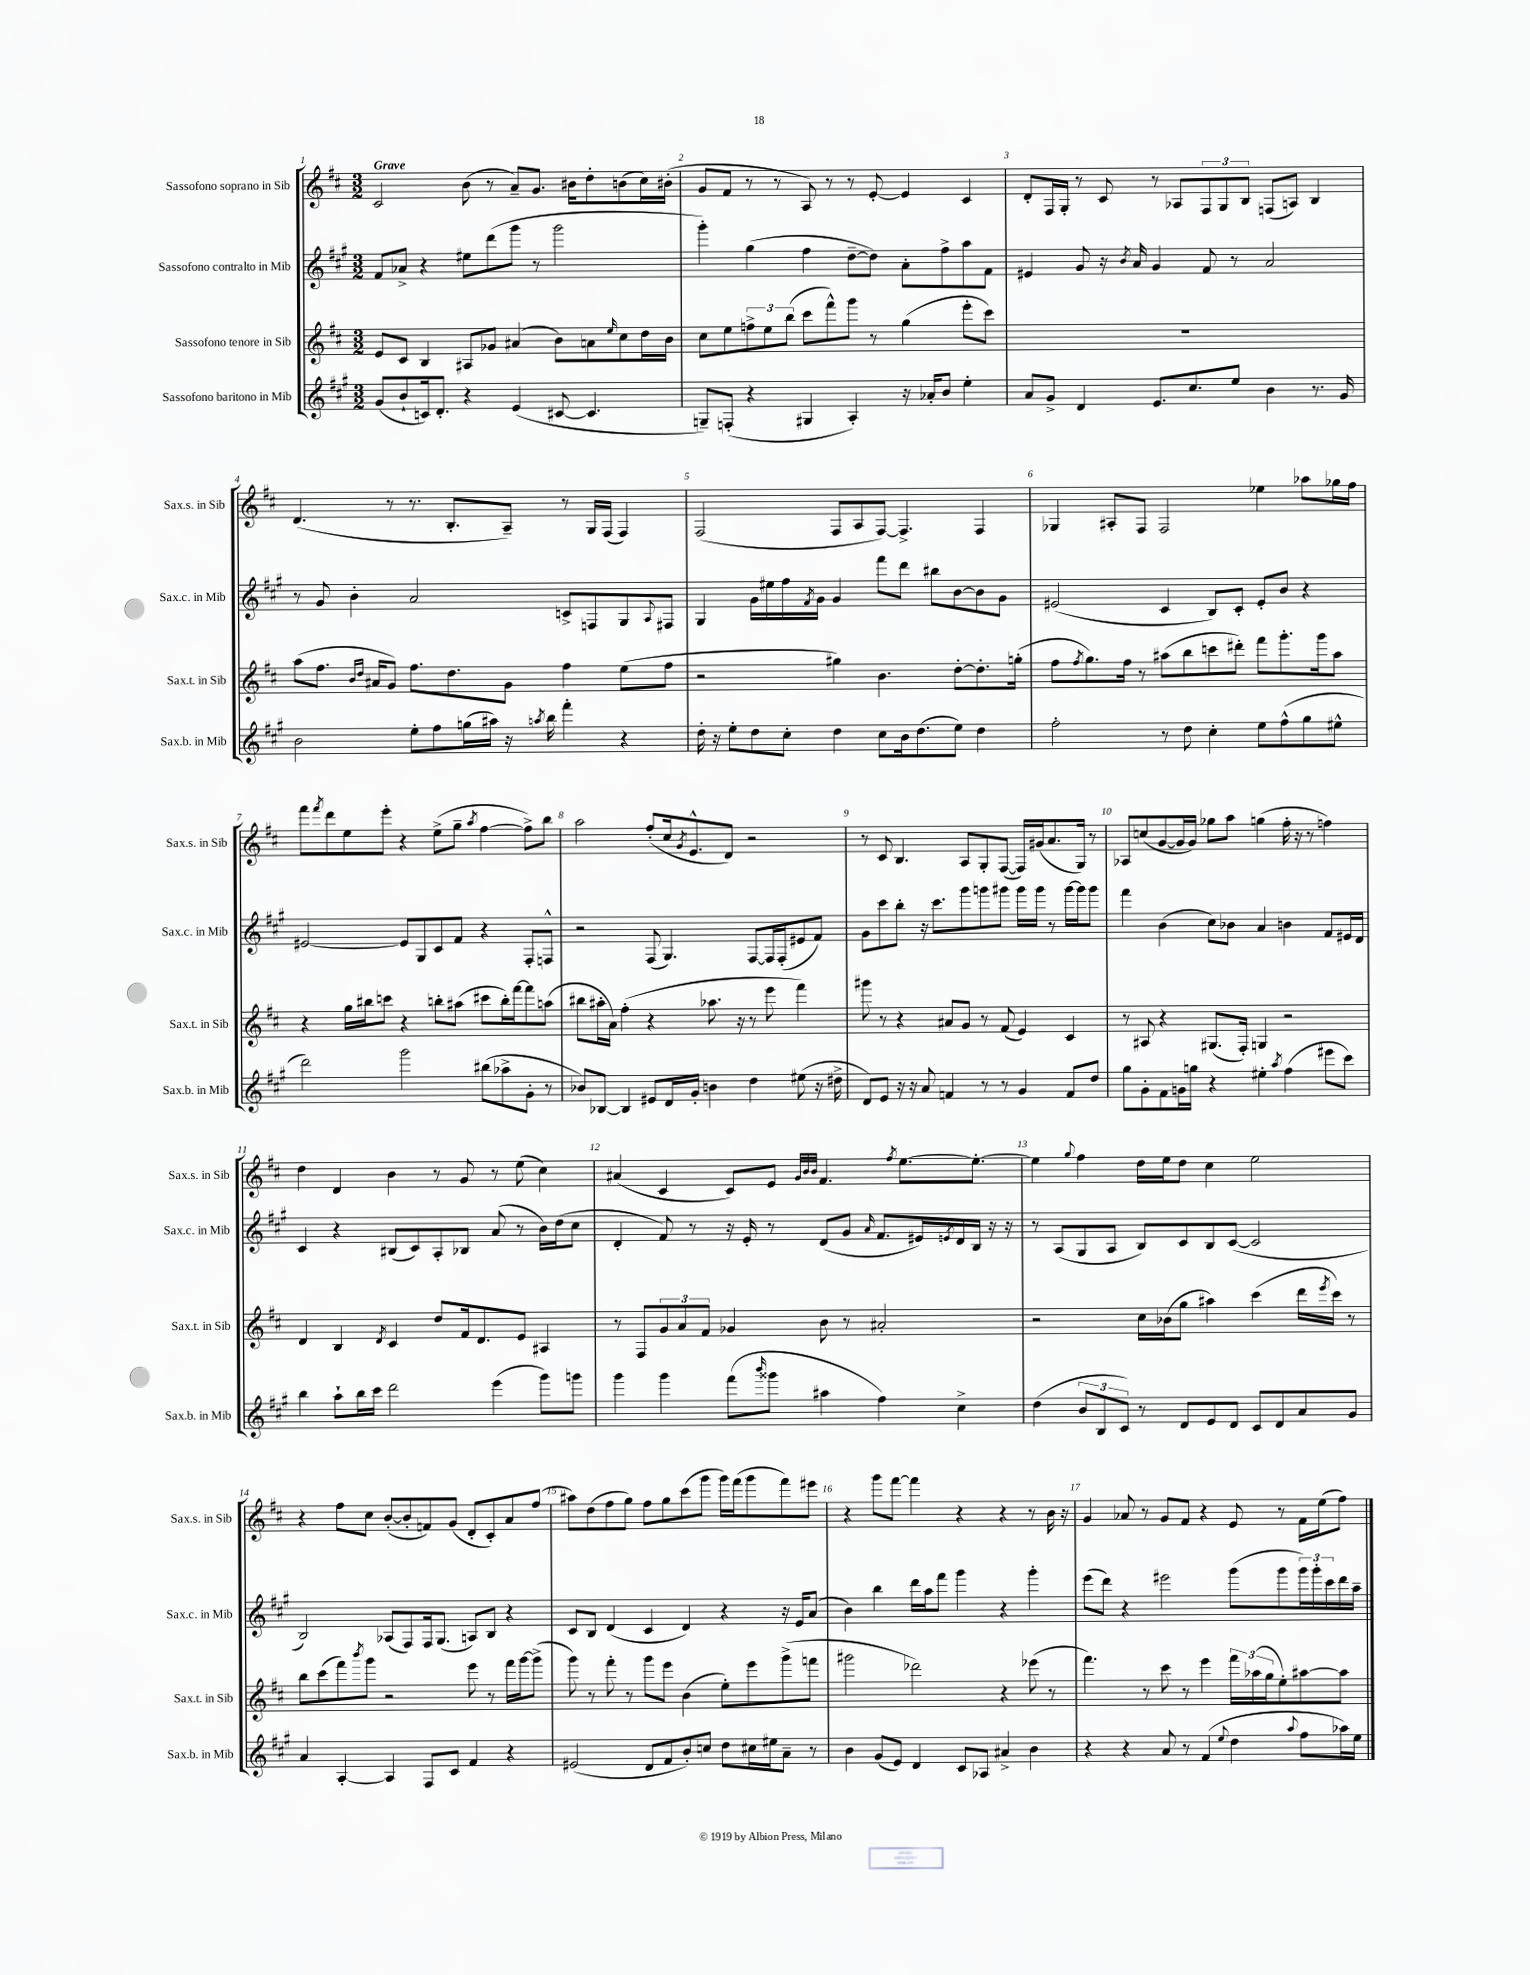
<<
\new StaffGroup <<
\new Staff = "s0" \with { instrumentName = "Sassofono soprano in Sib" shortInstrumentName = "Sax.s. in Sib" } {
    \clef treble \key d \major \numericTimeSignature \time 3/2 \tempo "Grave"
    cis'2 b'8( r8 a'8--) g'8. bis'16 d''8-. b'8( cis''16) bis'16-.( |
    g'8 fis'8 r8 r8 a8) r8 r8 e'8~-. e'4 cis'4 |
    d'8-. fis16 g16-. r8 cis'8 r8 aes8 \tuplet 3/2 { fis8 g8 b8 } f8( a8) b4 |
    d'4.( r8 r8. b8.-. a8--) r8 g16 fis16( fis4) |
    fis2( fis8 a8 fis8~) fis4.-> fis4 |
    ges4 ais8-. fis8 fis2 ees''4 aes''8 ges''16 fis''16 |
    fis'''8 \acciaccatura { fis'''8 } d'''8 e''8 e'''8-. r4 e''8->( g''8-- \acciaccatura { a''8 } fis''4~ fis''8->) b''8 |
    a''2 fis''8-.( cis''16 \acciaccatura { g'8 } e'8.-^ d'8) r2 |
    r8 cis'8 b4. a8 g8-. fis8~( fis16) gis'16( a'8. g16) r8 |
    aes8 c''8( g'8~ g'16 g'16) ges''8 a''8 g''4( fis''16-. r16 r8 f''4) |
    d''4 d'4 b'4 r8 g'8 r8 e''8( cis''4) |
    ais'4( cis'4 cis'8) e'8 \grace { g'32 b'32 b'32 } fis'4. \acciaccatura { fis''8 } e''8.~ e''8.~-. |
    e''4 \appoggiatura { g''8 } fis''4 d''16 e''16 d''8 cis''4 e''2 |
    r4 fis''8 cis''8 b'8~-.( b'8-. f'8) g'8( d'8-. cis'8-.) a'8 fis''8( |
    ais''8) d''8( fis''8 g''8) fis''8 g''8 cis'''8( g'''8 g'''16) fis'''16( g'''8 fis'''8) eis'''8 |
    r4 g'''8 fis'''8~ fis'''4 r4 r4 r8 b'16 r16 |
    g'4 aes'8 r8 g'8 fis'8 r4 e'8 r8 fis'16 e''16( fis''8) \bar "|." |
}
\new Staff = "s1" \with { instrumentName = "Sassofono contralto in Mib" shortInstrumentName = "Sax.c. in Mib" } {
    \clef treble \key a \major \numericTimeSignature \time 3/2
    fis'8 aes'8-> r4 eis''8 d'''8( gis'''8 r8 gis'''2 |
    gis'''4-.) gis''4( fis''4 d''8~-- d''8) a'8-. fis''8-> a''8 fis'8 |
    eis'4 gis'8 r16 \acciaccatura { b'8 } a'16 gis'4 fis'8 r8 a'2 |
    r8 gis'8 b'4-. a'2 c'8-> f8 gis8 \appoggiatura { a8 } fis8 |
    gis4 gis'16 eis''16 fis''16 \acciaccatura { fis'8 } gis'16 gis'4 fis'''8 d'''8 bis''8 b'8~ b'8 gis'8 |
    eis'2( cis'4 b8) cis'8-. eis'8-. b'8 r4 |
    eis'2~ eis'8 gis8 cis'8 fis'8 r4 fis8-. f8-^ |
    r2 fis8( gis4.) fis8~ fis16 fis16-.( eis'8 fis'8) |
    gis'8 cis'''8 b''8-. r16 cis'''8. gis'''8 g'''8 gis'''8 gis'''16 gis'''16 r8 gis'''16~ gis'''16 gis'''8 |
    fis'''4 b'4( cis''8) bes'8 a'4 b'4 fis'8 eis'16 d'16 |
    cis'4 r4 bis8( cis'8) a8-. bes8 a'8( r8 b'16) d''16( cis''8 |
    d'4-. fis'8) r8 r16 e'16-. r8 d'8( gis'8 \grace { a'16 } fis'8. eis'16) \acciaccatura { e'8 } d'16 b16 r16 r16 |
    r8 a8( gis8 a8 b8) cis'8 b8 cis'8~( cis'2 |
    b2) aes8( fis8) fis16 gis8.( a8) b8 r4 |
    cis'8 b8 d'4( cis'4 d'4) r4 r16 e'16 a'8( |
    b'4) b''4 d'''16 a''16 fis'''8 gis'''4 r4 gis'''4-. |
    e'''8( d'''8) r4 eis'''2 gis'''8( gis'''8 \tuplet 3/2 { gis'''16) gis'''16-. cis'''16 } d'''16 a''16-- \bar "|." |
}
\new Staff = "s2" \with { instrumentName = "Sassofono tenore in Sib" shortInstrumentName = "Sax.t. in Sib" } {
    \clef treble \key d \major \numericTimeSignature \time 3/2
    e'8 cis'8 b4 ais8 ges'8 ais'4( b'8) a'8 \grace { e''16 } cis''8 d''16 b'16 |
    cis''8 e''8 \tuplet 3/2 { f''8-> e''8 b''8( } cis'''8 fis'''8-^) g'''8 r8 g''4( e'''8-. cis'''8) |
    R1. |
    a''8( fis''8. \grace { b'16 d''16 } ais'16 g'8) fis''8. d''8. g'8 fis''4 e''8( fis''8 |
    r2 gis''4) b'4. d''8~-. d''8.-. g''16-.( |
    fis''8 \acciaccatura { fis''8 } g''8.) fis''16 r8 ais''8( b''8 c'''8 dis'''8-.) fis'''8 g'''8.-. g'''16 ais''8 |
    r4 g''16 bis''16 c'''8 r4 b''8-. ais''8( cis'''8 b''16-.) fis'''16~ fis'''8 a''8( |
    bis''8 ais''16-. a'16) fis''4-.( r4 aes''8. r16 r8 e'''8 fis'''4) |
    gis'''8 r8 r4 ais'8 g'8 r8 fis'8( e'4) cis'4 |
    r8 ais8 r4 gis8.( fis16-.) g4 r2 |
    d'4 b4 \acciaccatura { d'8 } cis'4 d''8 fis'16 d'8. e'8 ais4 |
    r8 fis8 \tuplet 3/2 { g'8 a'8 fis'8 } ges'4 b'8 r8 ais'2-. |
    r2 cis''16 bes'16( g''8 ais''4) cis'''4( d'''16 \acciaccatura { e'''8 } cis'''16) r8 |
    b''8 cis'''8( fis'''8) \acciaccatura { b'''8 } g'''8 r2 e'''8 r8 fis'''16 g'''16~ g'''8->( |
    g'''8) r8 fis'''8-. r8 g'''8 e'''8 b'4( e''8-.) e'''8 g'''8->( f'''8 |
    gis'''2 des'''2) r4 ees'''8( r8 |
    fis'''4.) r8 cis'''8 r8 e'''4 \tuplet 3/2 { fis'''16 aes''16( g''16 } e''8-.) ais''8~ ais''8 \bar "|." |
}
\new Staff = "s3" \with { instrumentName = "Sassofono baritono in Mib" shortInstrumentName = "Sax.b. in Mib" } {
    \clef treble \key a \major \numericTimeSignature \time 3/2
    gis'8( b'8-! c'16) d'8.-. r4 e'4( cis'8~ cis'4. |
    g8--) f8-.( r4 gis4 a4-.) r16 aes'16-. b'8 e''4-. |
    a'8 gis'8-> d'4 e'8. cis''8. e''8 b'4 r8. gis'16 |
    b'2 e''8-. fis''8 g''16( ais''16) r16 \acciaccatura { a''8 } b''16 fis'''4-. r4 |
    d''16-. r16 e''8-. d''8 cis''8-. d''4 cis''8 b'16 d''8.( e''8) d''4 |
    fis''2-. r8 d''8 cis''4-. e''8 fis''8-^( gis''8 eis''8-^ |
    d'''2) gis'''2 bis''8( aes''8-> gis'8-. r8 |
    bes'8) bes8~ bes4 eis'8 d'16 gis'16-. b'4 d''4 eis''8( r16 dis''16-> |
    d'8) e'8 r16 r16 a'8 f'4 r8 r8 gis'4 f'8 d''8 |
    gis''8 gis'8-. fis'8 g'16 g''16 r4 eis''4-. \acciaccatura { a''8 } fis''4( eis'''8 cis'''8) |
    b''4 a''8-! b''16 cis'''16 d'''2 e'''4( gis'''8) g'''8 |
    gis'''4 gis'''4 fis'''8( \grace { b'''16 } gisis'''8 ais''4 fis''4) cis''4-> |
    d''4( \tuplet 3/2 { b'8 b8 cis'8) } r8 d'8 e'8 d'8 cis'8 d'8 a'8 gis'8 |
    a'4 a4~-. a4 fis8 cis'8 fis'4 r4 |
    eis'2( d'8 fis'8 b'8-.) c''8 d''8 cis''16 eis''16 a'8-- r8 |
    b'4 gis'8( e'8) d'4 cis'8 aes8 ais'4-> b'4 |
    r4 r4 a'8 r8 fis'4( \appoggiatura { e''8 } d''4 \appoggiatura { a''8 } fis''8 aes''16) e''16 \bar "|." |
}
>>
>>
\layout { \context { \Score \override BarNumber.break-visibility = ##(#f #t #t) barNumberVisibility = #all-bar-numbers-visible } }
